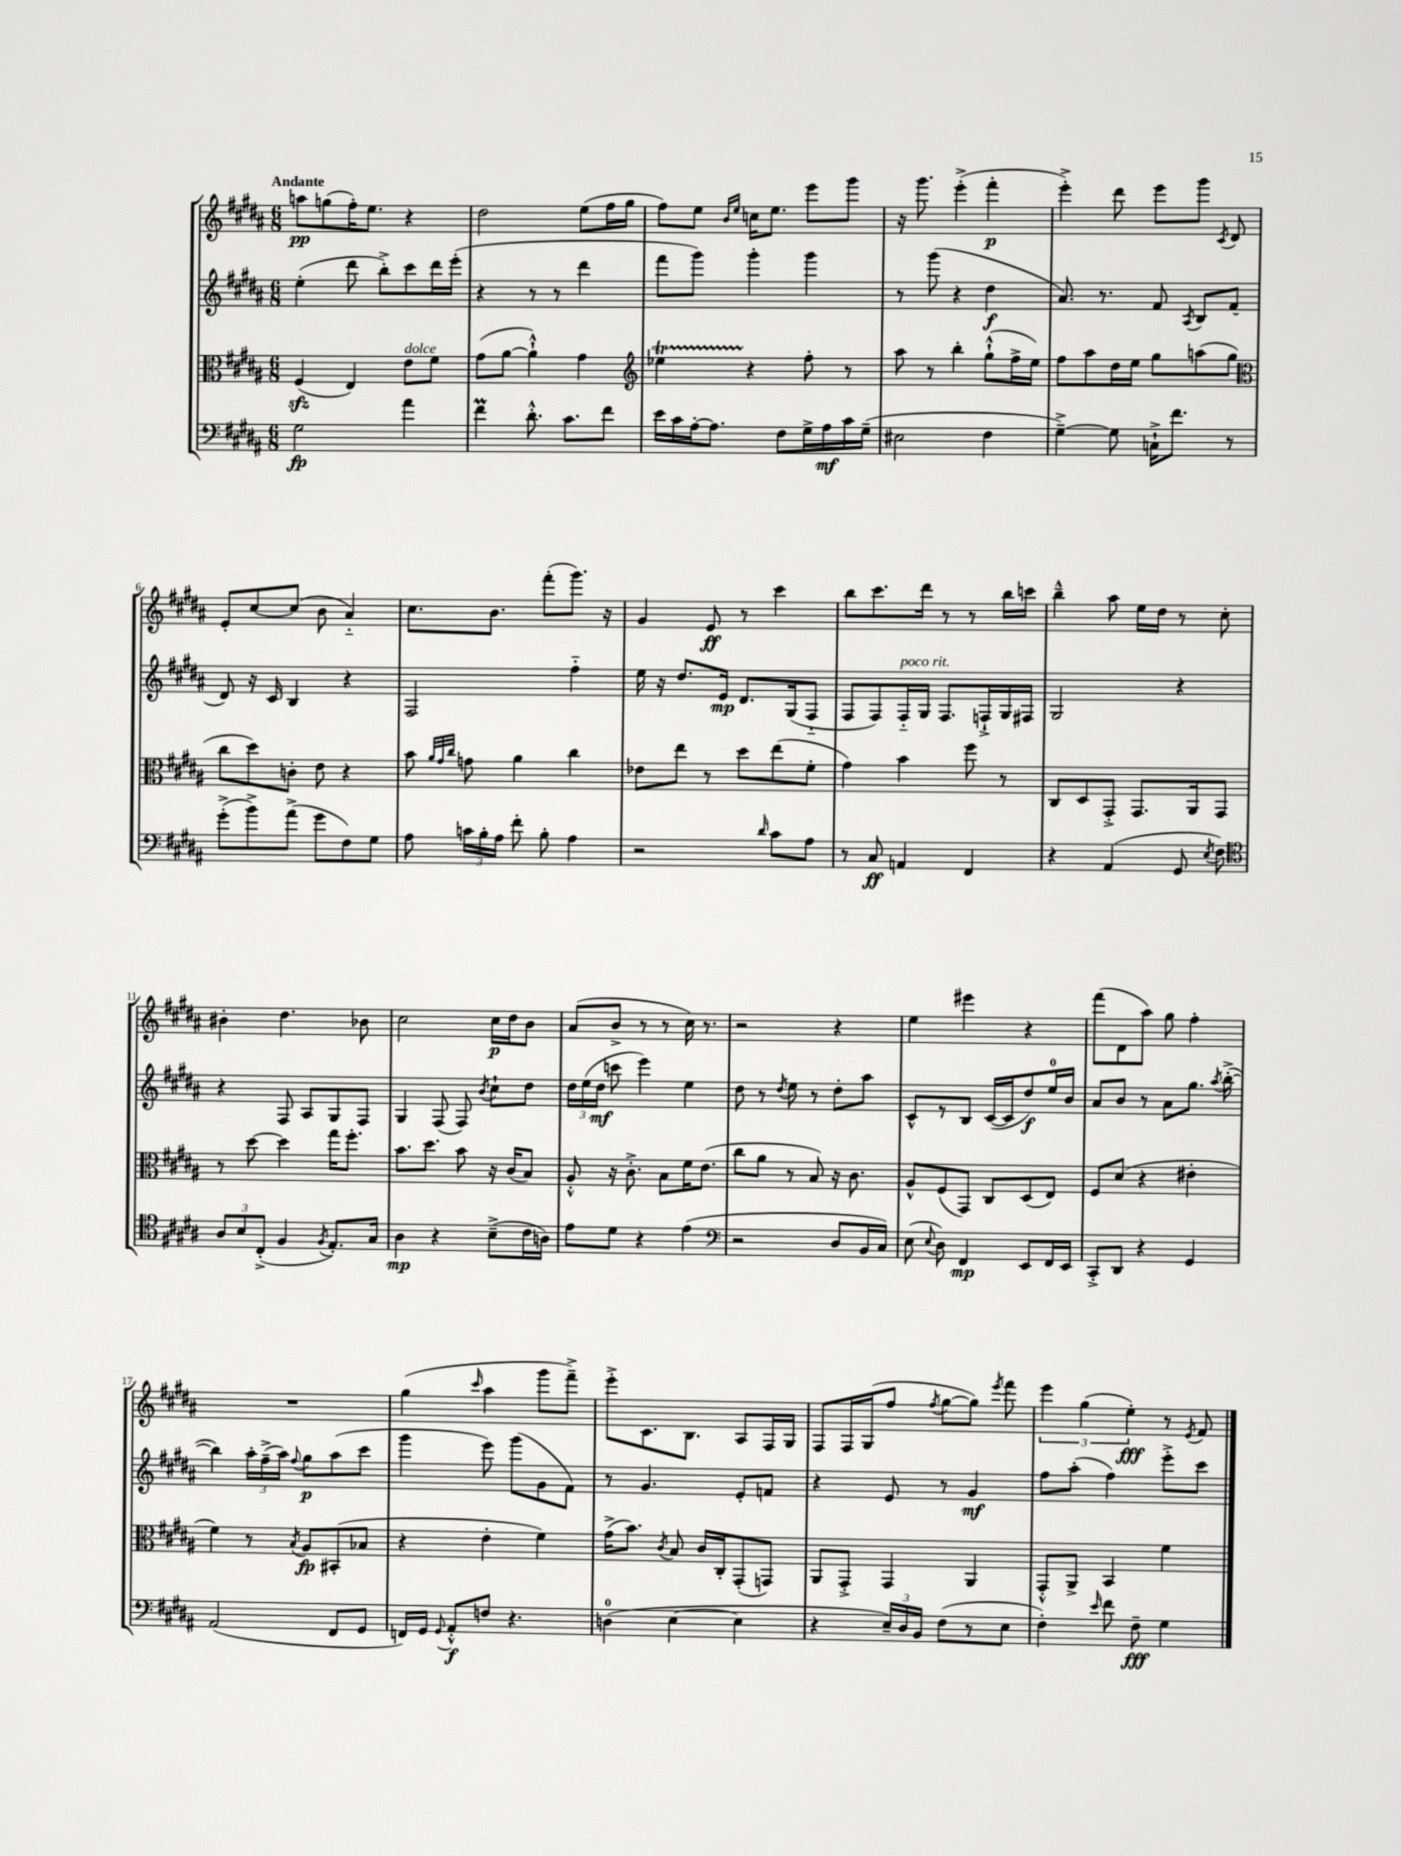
<<
\new StaffGroup <<
\new Staff = "s0" {
    \clef treble \key b \major \numericTimeSignature \time 6/8 \tempo "Andante"
    \autoBeamOff a''8[\pp g''8( fis''16-.) e''8.] r4 |
    dis''2 e''8[( fis''16 gis''16] |
    fis''8[) e''8] \grace { b'16[ e''16] } c''16[ e''8.] e'''8[ gis'''8] |
    r16 gis'''8. e'''4-.->( fis'''4-.\p |
    e'''4-.->) dis'''8 e'''8[ gis'''8] \acciaccatura { cis'8 } dis'8 |
    e'8[-. cis''8~ cis''8]( b'8 ais'4-_) |
    cis''8.[ b'8.] fis'''8[-.( gis'''8.]) r16 |
    gis'4 e'8\ff r8 cis'''4 |
    b''8[ cis'''8. dis'''16] r8 r8 b''16[ c'''16] |
    b''4---^ ais''8 e''16[ dis''16] r8 cis''8-. |
    bis'4-. dis''4. bes'8 |
    cis''2 cis''16[\p dis''16 b'8] |
    ais'8[( b'8]-> r8 r8 cis''16) r8. |
    r2 r4 |
    e''4 eis'''4 r4 |
    fis'''8[( dis'8 ais''8]) gis''8 fis''4-. |
    R2. |
    gis''4( \grace { cis'''16 } ais''4 gis'''8[ fis'''8]--->) |
    e'''8[-.-> cis'8. b8.] ais8[ fis16 gis16] |
    fis8[ fis16 gis16( fis''8] \acciaccatura { fis''8 } gis''8[~ gis''8]) \acciaccatura { e'''8 } fis'''8 |
    \tuplet 3/2 { e'''4 gis''4( e''4-.\fff) } r8 \acciaccatura { e'8 } fis'8 \bar "|." |
}
\new Staff = "s1" {
    \clef treble \key b \major \numericTimeSignature \time 6/8
    \autoBeamOff e''4-.( dis'''8 b''8[-.->) cis'''8 dis'''16 e'''16]-.( |
    r4 r8 r8 dis'''4 |
    fis'''8[ gis'''8]) gis'''4-. gis'''4 |
    r8 gis'''8( r4 dis''4\f |
    ais'8.) r8. fis'8 \acciaccatura { ais8 } b8[ fis'8]( |
    dis'8) r16 cis'16 b4 r4 |
    fis2 fis''4-_ |
    e''16 r16 dis''8.[ e'16]\mp dis'8.[ gis16( fis8]-_ |
    fis8[ fis8) fis16-_^\markup { \italic "poco rit." } gis16] fis8.[ f16-!-> gis16 fis16] |
    gis2 r4 |
    r4 fis8 ais8[ gis8 fis8] |
    gis4 fis8( fis8) \acciaccatura { b'8 } cis''8[-! dis''8] |
    \tuplet 3/2 { dis''16[ e''16( dis''16]\mf } c'''8 e'''4) e''4 |
    dis''8 r8 \acciaccatura { dis''8 } e''8 r8 dis''8[-. ais''8] |
    cis'8[-^ r8 b8] cis'16[~( cis'16 dis''8\f) e''16-0 b'16] |
    ais'8[ b'8] r8 ais'8[ gis''8.] \acciaccatura { ais''8 } b''16~-.->( |
    b''4) \tuplet 3/2 { ais''16[-. fis''16--->( ais''16]) } \appoggiatura { fis''8 } gis''8[\p ais''8( cis'''8] |
    gis'''4 e'''8) gis'''8[( gis'8 fis'8]) |
    r8 gis'4. e'8[-. f'8] |
    r4 e'8 r8 gis'4\mf |
    fis''8[ ais''8]-.( fis''4) e'''8[-.-> cis'''8] \bar "|." |
}
\new Staff = "s2" {
    \clef alto \key b \major \numericTimeSignature \time 6/8
    \autoBeamOff fis4\sfz( e4) e'8[^\markup { \italic "dolce" } fis'8] |
    gis'8[( ais'8]~ ais'4-!-^) gis'4 |
    \clef treble ees''4\startTrillSpan r4\stopTrillSpan fis''8-. r8 |
    ais''8 r8 b''4-. gis''8[-!-^( fis''16-> e''16]) |
    fis''8[ ais''8 dis''16 e''16] gis''8[ a''8( gis''8] |
    \clef alto cis''8[ dis''8) c'8]-. e'8 r4 |
    b'8 \grace { ais'32[ gis'32 cis''32] } g'8 ais'4 cis''4 |
    ees'8[ e''8] r8 dis''8[ e''8( fis'8]-. |
    gis'4) b'4 fis''8 r8 |
    cis8[ dis8 gis,8]-.-> gis,8.[ ais,16 gis,8] |
    r8 dis''8~ dis''4 gis''16[ fis''8.]-. |
    b'8.[ dis''8.] b'8 r16 cis'16[( b8]) |
    ais8-.-^ r16 cis'8.-.-> b8[ fis'16 e'8.]( |
    cis''8[ ais'8] r8 b8) r16 cis'8. |
    ais8[-^ fis8( gis,8]) cis8[ dis8( e8]) |
    fis8[ dis'8]( r4 eis'4-. |
    fis'4) r8 \acciaccatura { b8 } ais8[\fp bis,8-.( bes8] |
    r4 e'4-. fis'4) |
    gis'16[->( b'8.]) \acciaccatura { cis'8 } b8 cis'16[ cis16-. gis,8-.( g,8]) |
    ais,8[ gis,8]-.-> gis,4 ais,4 |
    gis,8[-.-^ ais,8]-> b,4 fis'4 \bar "|." |
}
\new Staff = "s3" {
    \clef bass \key b \major \numericTimeSignature \time 6/8
    \autoBeamOff gis2\fp ais'4 |
    fis'4\prall dis'8.-.-^ cis'8.[ fis'8] |
    e'16[ cis'16 ais16~-. ais8.] fis8[ gis16-> ais16\mf cis'16 gis16]--( |
    eis2 fis4 |
    gis4~--->) gis8 c16[-!-> fis'8.] r8 |
    gis'8[-.->( b'8->) ais'8]->( gis'8[ fis8) gis8] |
    ais8 \tuplet 3/2 { c'16[ b16-. ais16] } fis'8-. b8-. ais4 |
    r2 \grace { dis'16 } cis'8[ ais8] |
    r8 cis8\ff a,4 fis,4 |
    r4 ais,4( gis,8 \acciaccatura { e8 } fis8) |
    \clef tenor \tuplet 3/2 { ais8[ b8 cis8]-.->( } fis4 \acciaccatura { fis8 } e8.[-.) gis16] |
    ais4\mp r4 b8[--->( cis'16 a16]) |
    e'8[ dis'8] r4 e'4( |
    \clef bass r2 dis8[ b,16 cis16]) |
    e8( \appoggiatura { e8 } dis8) fis,4\mp e,8[ fis,16 e,16] |
    cis,8[-.-> dis,8] r4 gis,4 |
    ais,2( fis,8[ gis,8] |
    f,16[) gis,16] \appoggiatura { gis,8 } ais,8[-.-^\f f8] r4. |
    d4-0( e4~ e4 |
    r4 \tuplet 3/2 { e16[--) dis16 b,16] } fis8[( r8 e8] |
    fis4-.) \grace { e'16 } fis'8 fis8--\fff gis4 \bar "|." |
}
>>
>>
